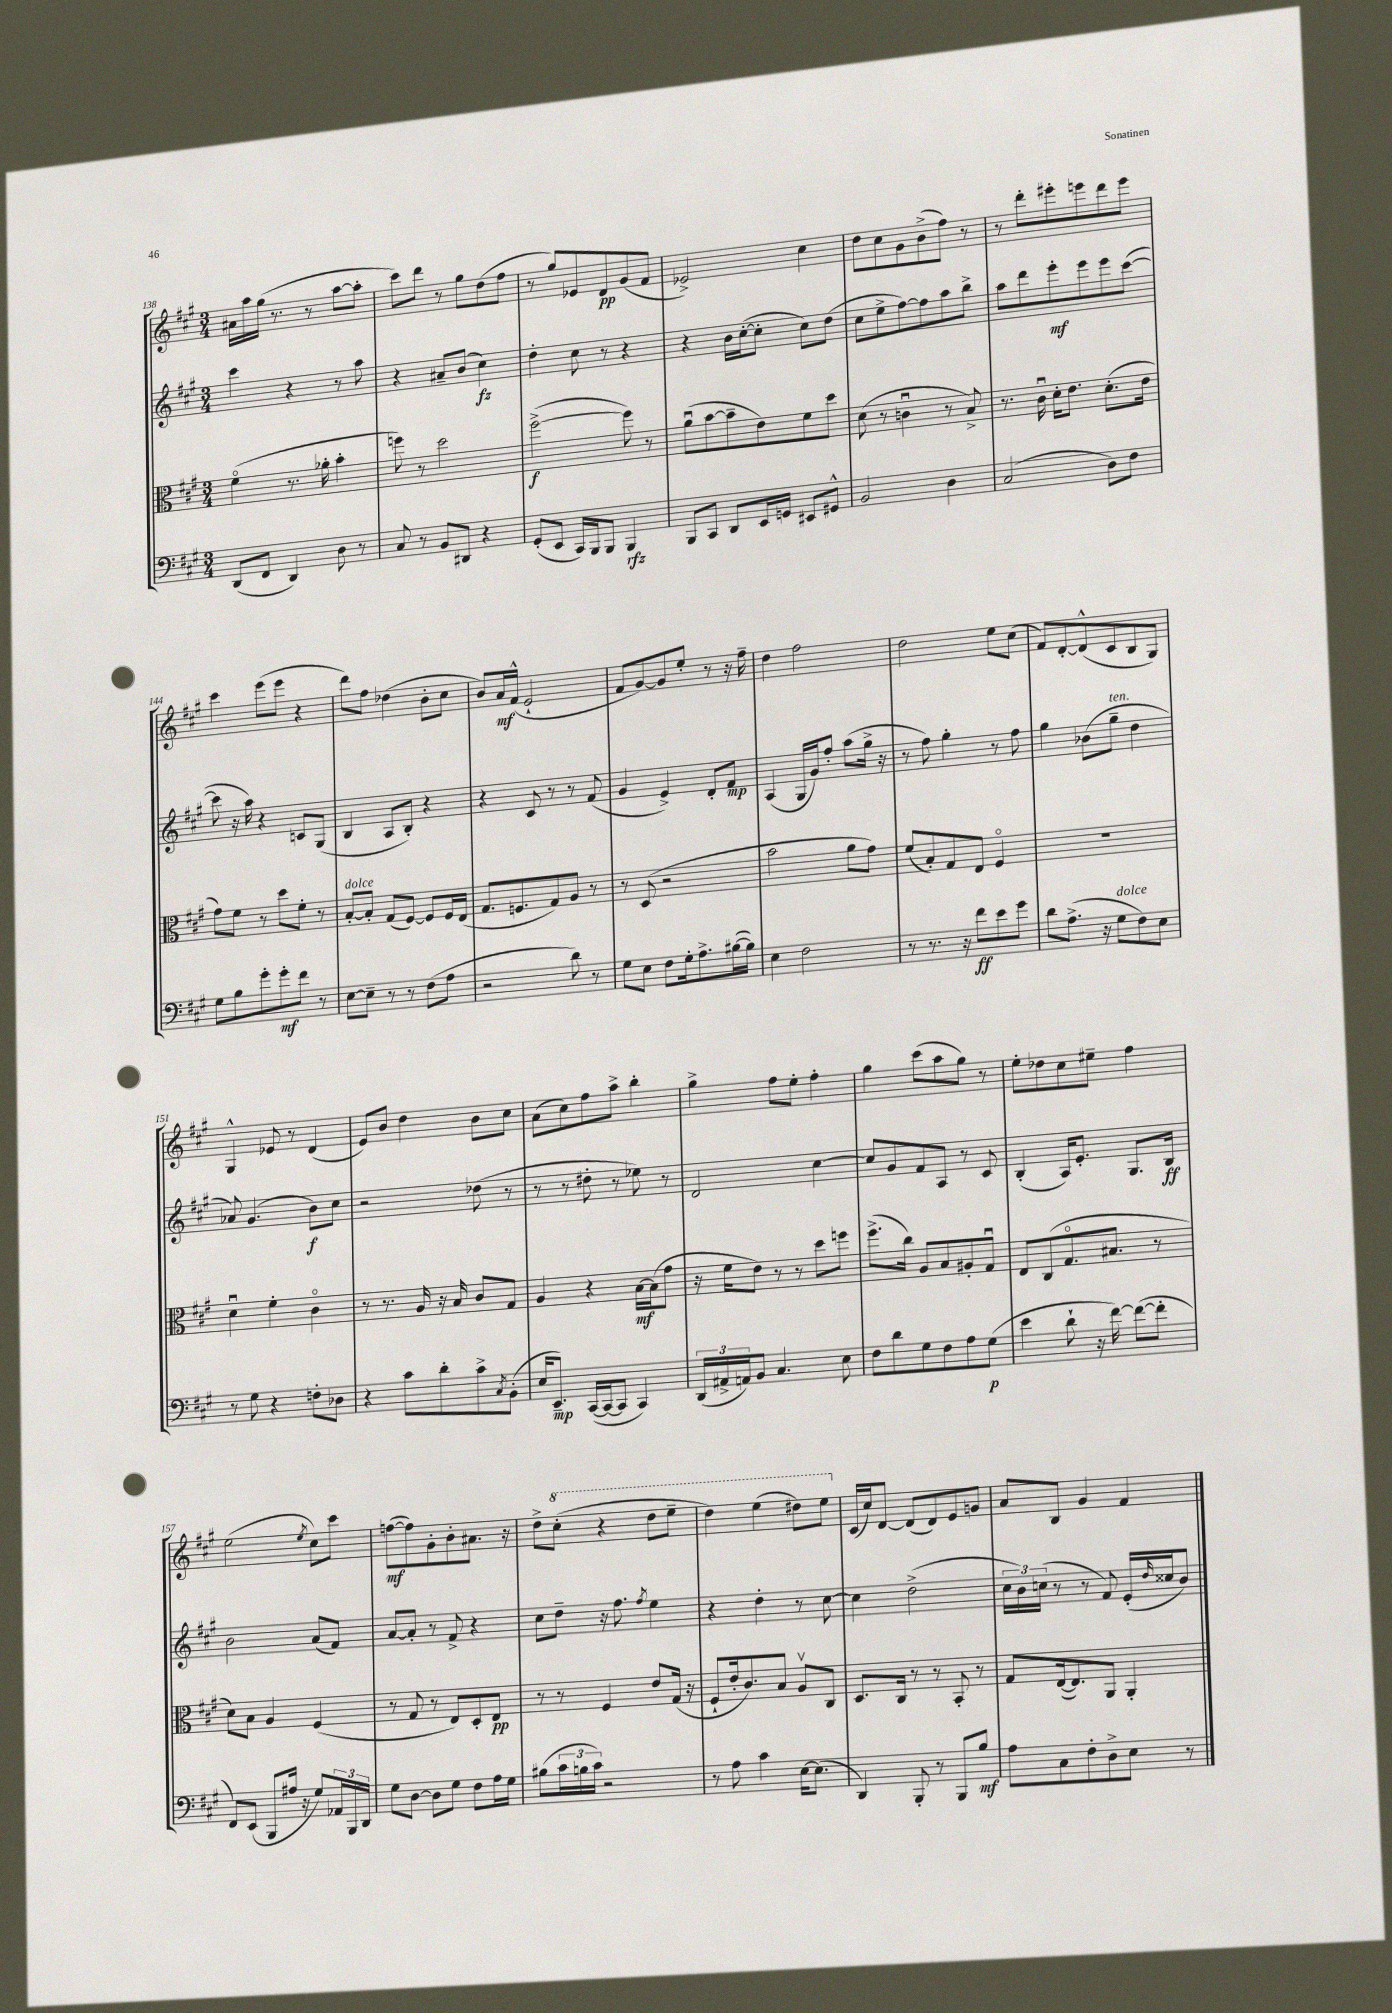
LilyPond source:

<<
\new StaffGroup <<
\new Staff = "s0" {
    \clef treble \key a \major \numericTimeSignature \time 3/4
    ais'16 a''16 gis''16( r8. r8 a''8~ a''8-. |
    cis'''8) d'''8 r8 gis''8 d''8( fis''8 |
    r8 gis''8) ees'8 d'8\pp gis'8( fis'8 |
    ees'2->) cis''4 |
    d''8 cis''8 gis'8 b'8->( fis''8) r8 |
    r8 d'''8-. eis'''8-. e'''8 d'''8 e'''8 |
    cis'''4 e'''8( e'''8 r4 |
    d'''8) fis''8 des''4( b'8-. cis''8 |
    b'8) a'16\mf fis'16-^( e'2-! |
    fis'8 gis'8~) gis'8 e''8-. r8 r16 fis''16-- |
    d''4 fis''2 |
    d''2 e''8 cis''8( |
    fis'8) d'8~-. d'8-^( cis'8 b8 gis8) |
    gis4-^ ees'8 r8 d'4( |
    e'8) b'8 d''4 b'8 cis''8 |
    a'8( cis''8) fis''8 a''8-> b''4-. |
    gis''4-> fis''8 e''8-. fis''4-. |
    gis''4 cis'''8( a''8 gis''8) r8 |
    e''8-. des''8 cis''8 eis''8-- fis''4 |
    e''2( \acciaccatura { e''8 } cis''8) cis'''8 |
    f''8~\mf( f''8) gis'8-. b'8-. ais'8. r16 |
    d''8-> \ottava #1 cis'''8-.( r4 d'''8 e'''8-- |
    d'''4) e'''4( dis'''8) e'''8 \ottava #0 |
    cis'16( cis''16) d'8~ d'8( d'8) e'8 g'8 |
    a'8 b8 gis'4 fis'4 \bar "|." |
}
\new Staff = "s1" {
    \clef treble \key a \major \numericTimeSignature \time 3/4
    cis'''4 r4 r8 a''8 |
    r4 ais'8-- b'8( cis''4\fz) |
    d''4-. cis''8 r8 r4 |
    r4 b'16 cis''16~-.( cis''8-. cis''8) d''8( |
    cis''8 e''8-> fis''8~) fis''8 a''8 b''8-> |
    a''8 d'''8 e'''8-.\mf e'''8 e'''8 cis'''8~( |
    cis'''8 r16 a''16) r4 c'8 gis8( |
    b4 a8 b8-.) r4 |
    r4 cis'8 r8 r8 fis'8( |
    gis'4 e'4->) d'8-. fis'8\mp |
    a4( gis16 gis'16) fis''8-. a''8( gis''16-> r16 |
    r8 fis''8) gis''4-. r8 fis''8 |
    gis''4 bes'8( gis''8--^\markup { \italic "ten." } d''4 |
    aes'8) gis'4.( b'8\f) cis''8 |
    r2 des''8( r8 |
    r8 r8 dis''8-. r8 ees''8) r8 |
    d'2 cis''4~ |
    cis''8 gis'8 fis'8 a8 r8 cis'8 |
    b4-.( a16) e'8.-. gis8. b16\ff |
    b'2 a'8( fis'8) |
    a'8~ a'8-. r8 fis'8-> r4 |
    cis''8 d''8-- r16 fis''8. \acciaccatura { fis''8 } e''4 |
    r4 d''4-. r8 cis''8~ |
    cis''4 d''2->( |
    \tuplet 3/2 { cis''16 b'16) c''16( } r8 r8 fis'8) e'16-.( \grace { d''16 } cisis''16 b'8) \bar "|." |
}
\new Staff = "s2" {
    \clef alto \key a \major \numericTimeSignature \time 3/4
    fis'4\flageolet( r8. aes'16-. b'4-. |
    f''8) r8 d''2 |
    fis''2~->\f( fis''8) r8 |
    a'8\downbow( b'8~ b'8-- e'8) fis'8 d''8 |
    d'8( r8 c'4\downbow r8 b8->) |
    r8. cis'16\downbow d'16-. e'8. d'8.-.( e'16 |
    gis'8) fis'8 r8 d''8 fis'8-. r8 |
    b8~-.^\markup { \italic "dolce" } b8-. gis8( fis8~) fis8 fis16 e16( |
    gis8. f8. gis8) a8 r8 |
    r8 d8( r2 |
    b'2 a'8 gis'8) |
    fis'8( b8-.) gis8 e8 fis4\flageolet |
    R2. |
    d'4\downbow fis'4-. cis'4\flageolet |
    r8 r8. a16 r16 b16 cis'8 gis8 |
    a4 r4 b16~\mf b16( gis'8 |
    r16 fis'16 e'8) r8 r8 d''8 f''8 |
    fis''8.->( cis''16) a8 b8 ais8-. gis8\downbow |
    e8 cis8( gis8.\flageolet bis8. r8 |
    d'8) b8 a4 fis4( |
    r8 gis8 r8 e8) d8-. e8\pp |
    r8 r8 fis4 e'8 gis16( r16 |
    fis8-! e'16-. cis'8.) b8 a8\upbow cis8 |
    d8. cis16 r8 r8 b,8-. r8 |
    gis8 e16~( e8.) a,8 a,4-. \bar "|." |
}
\new Staff = "s3" {
    \clef bass \key a \major \numericTimeSignature \time 3/4
    d,8( fis,8 d,4) d8 r8 |
    cis8 r8 b,8 dis,8 r4 |
    gis,8-.( e,8 cis,16) b,,16 b,,8 b,,4\rfz |
    b,,8 cis,8 d,8 e,16 g,16 eis,8 gis,8-^ |
    b,2 d4 |
    cis2( d8) fis8 |
    gis8 b8 gis'8-. gis'8-.\mf fis'8 r8 |
    e8~ e8-- r8 r8 fis8( a8 |
    r2 d'8) r8 |
    gis8 e8 fis8 gis16-. a8.-> bis16~( bis16) |
    e4 fis2 |
    r8 r8. r16 fis'8\ff e'8 gis'8 |
    d'8 a8.->( r16 gis8^\markup { \italic "dolce" } fis8) e8 |
    r8 gis8 r4 f8-. des8 |
    r4 cis'8 d'8-. cis'8-> \acciaccatura { cis8 } b,8-.( |
    e16 e,8.--\mp) cis,16~( cis,16~ cis,8 cis,4) |
    \tuplet 3/2 { d,16( ais,16-> a,16) } b,8 cis4. e8 |
    fis8 d'8 gis8 fis8 a8 gis8\p( |
    e'4 d'8-! r16 fis'16~) fis'8~( fis'8-. |
    fis,8) e,8( b,,8 ais16 r16 gis8) \tuplet 3/2 { aes,16 b,,16 d,16 } |
    gis8 d8~ d8 gis8 fis8 a16 gis16 |
    bis8( \tuplet 3/2 { cis'16 b16 cis'16) } r2 |
    r8 a8 cis'4 e16~ e8.( |
    d,4) b,,8-. r8 b,,8 b8\mf |
    a8 cis8 fis8-. d8-> e8 r8 \bar "|." |
}
>>
>>
\layout { \context { \Score currentBarNumber = #138 } }
